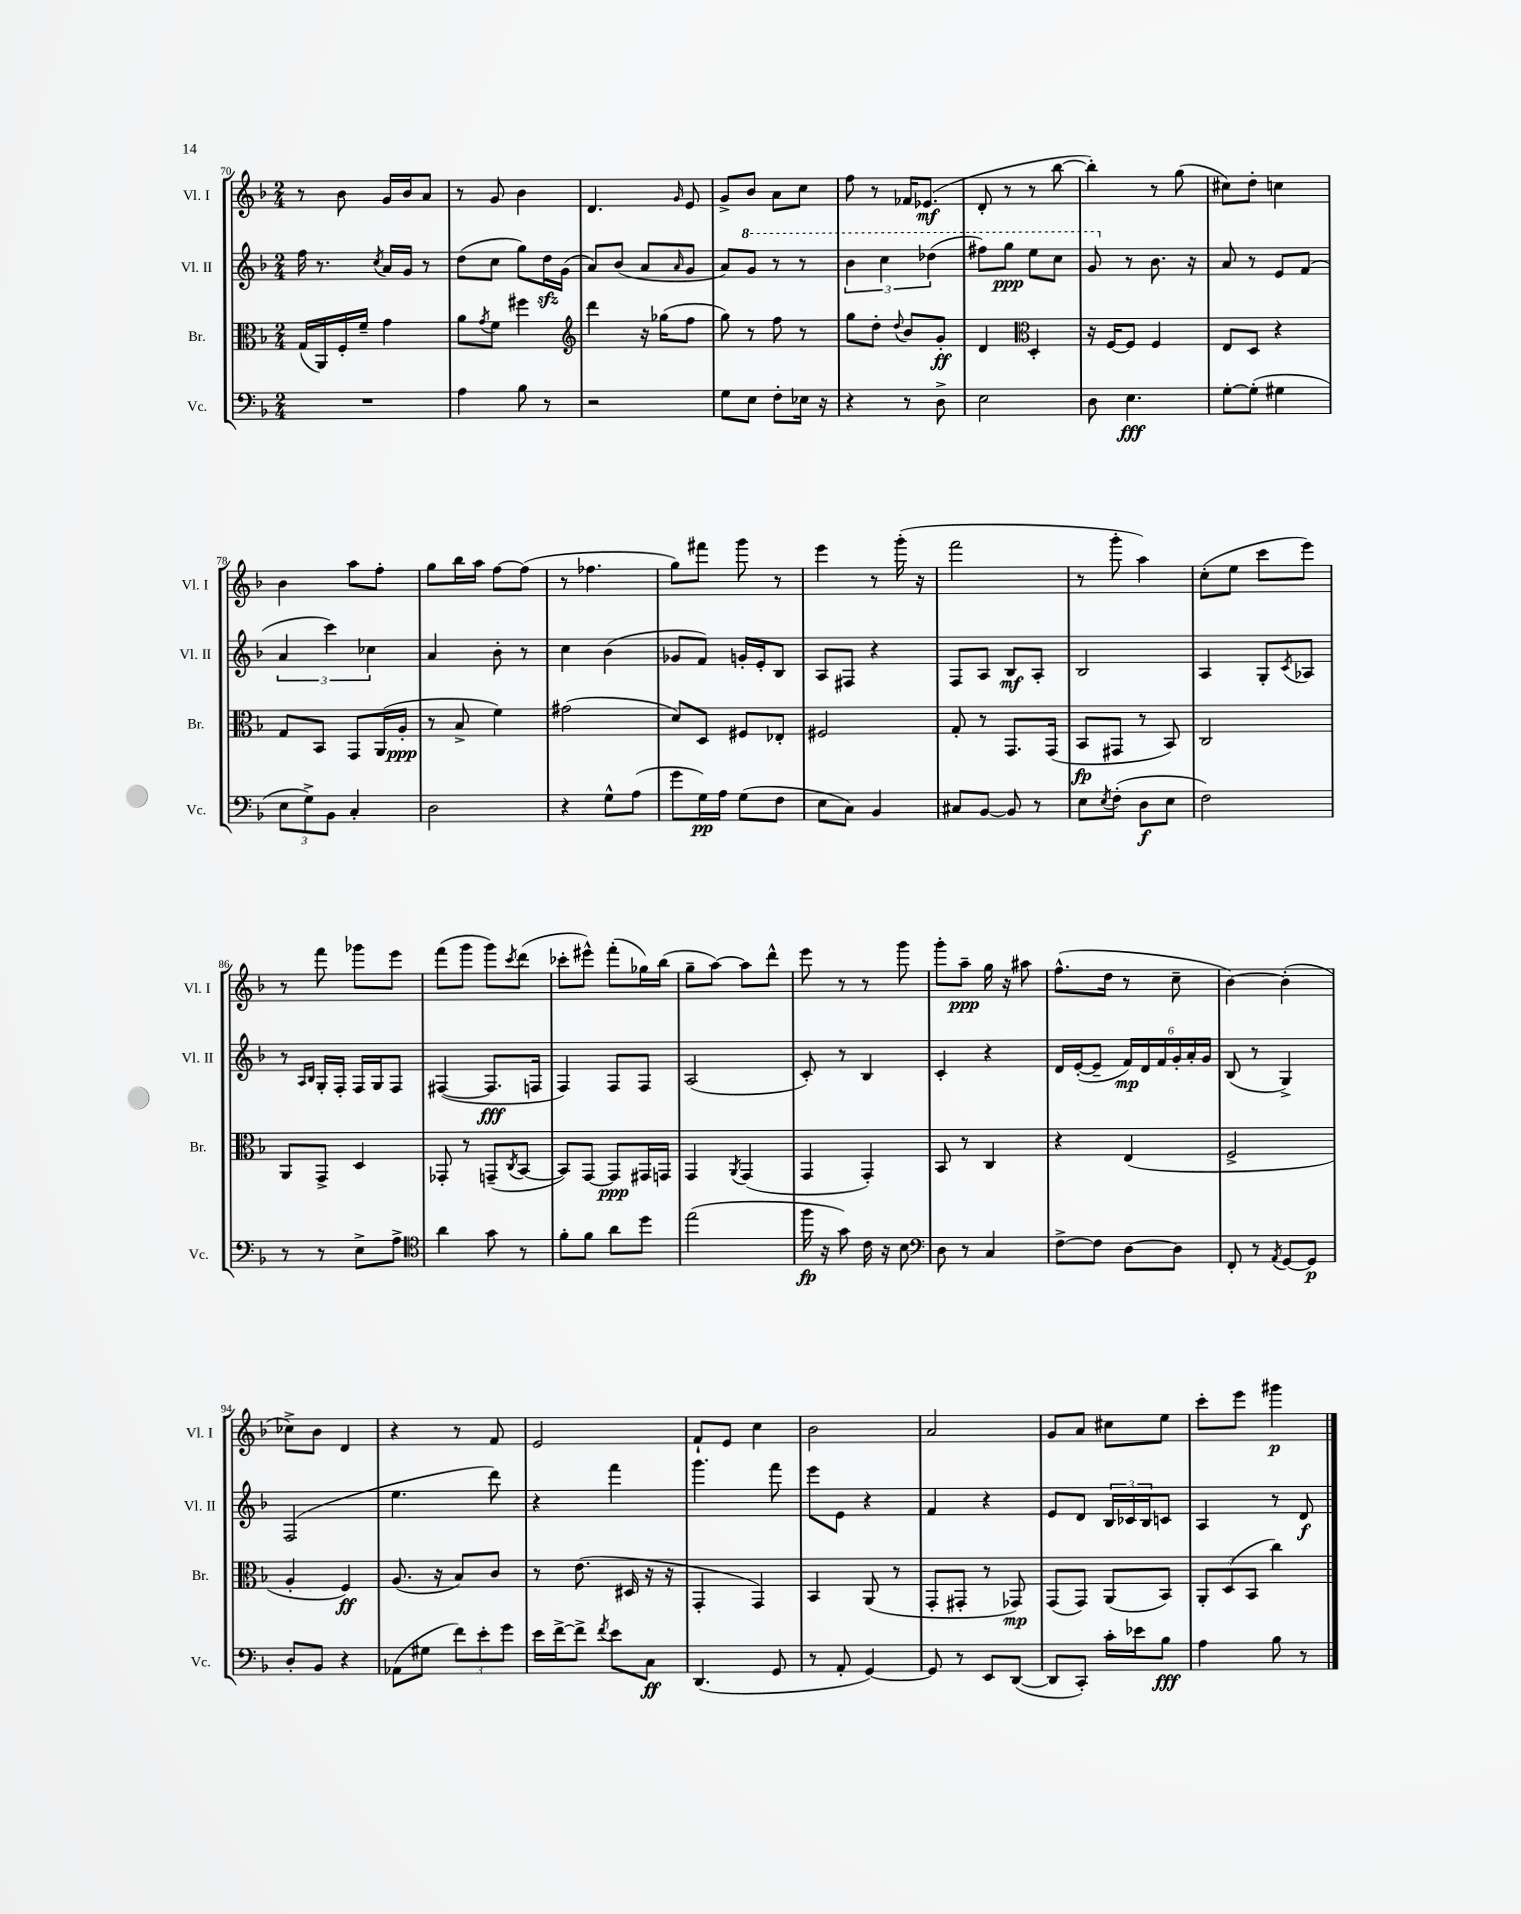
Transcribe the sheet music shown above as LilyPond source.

<<
\new StaffGroup <<
\new Staff = "s0" \with { instrumentName = "Vl. I" shortInstrumentName = "Vl. I" } {
    \clef treble \key f \major \numericTimeSignature \time 2/4
    r8 bes'8 g'16 bes'16 a'8 |
    r8 g'8 bes'4 |
    d'4. \grace { g'16 } e'8 |
    g'8-> bes'8 a'8 c''8 |
    f''8 r8 fes'16 ees'8.\mf( |
    d'8-. r8 r8 bes''8~ |
    bes''4-.) r8 g''8( |
    cis''8) d''8-. c''4 |
    bes'4 a''8 f''8-. |
    g''8 bes''16 a''16 f''8~ f''8( |
    r8 fes''4. |
    g''8) fis'''8 g'''8 r8 |
    e'''4 r8 g'''16-.( r16 |
    f'''2 |
    r8 g'''8-. a''4) |
    c''8-.( e''8 c'''8 e'''8) |
    r8 f'''8 ges'''8 e'''8 |
    f'''8( g'''8 g'''8) \acciaccatura { c'''8 } d'''8( |
    ces'''8-. eis'''8-^) f'''8-.( ges''16) bes''16( |
    g''8-- a''8~) a''8 d'''8-^ |
    e'''8 r8 r8 g'''8 |
    g'''8-. a''8--\ppp g''16 r16 ais''8 |
    f''8.-^( d''16 r8 c''8-- |
    bes'4~) bes'4-.( |
    ces''8->) bes'8 d'4 |
    r4 r8 f'8 |
    e'2 |
    f'8-! e'8 c''4 |
    bes'2 |
    a'2 |
    g'8 a'8 cis''8 e''8 |
    c'''8-. e'''8 gis'''4\p \bar "|." |
}
\new Staff = "s1" \with { instrumentName = "Vl. II" shortInstrumentName = "Vl. II" } {
    \clef treble \key f \major \numericTimeSignature \time 2/4
    f''16 r8. \acciaccatura { c''8 } a'16 g'16 r8 |
    d''8( c''8 g''8) d''16\sfz g'16( |
    a'8) bes'8( a'8 \grace { a'16 } g'8 |
    a'8) \ottava #1 g''8 r8 r8 |
    \tuplet 3/2 { bes''4 c'''4 des'''4( } |
    fis'''8) g'''8\ppp e'''8 c'''8 |
    g''8 \ottava #0 r8 bes'8. r16 |
    a'8 r8 e'8 f'8( |
    \tuplet 3/2 { a'4 c'''4) ces''4 } |
    a'4 bes'8-. r8 |
    c''4 bes'4( |
    ges'8 f'8) g'16-. e'16-. bes8 |
    a8 fis8 r4 |
    f8 a8 bes8\mf a8-. |
    bes2 |
    a4 g8-. \acciaccatura { c'8 } aes8 |
    r8 \grace { a16 bes16 } g16-. f16-. f16 g16 f8 |
    fis4~( fis8.\fff f16 |
    f4) f8 f8 |
    a2( |
    c'8-.) r8 bes4 |
    c'4-. r4 |
    d'16 e'16~-.( e'8-- \tuplet 6/4 { f'16\mp) d'16 f'16 g'16-. a'16-. g'16 } |
    bes8( r8 g4->) |
    f2( |
    e''4. d'''8) |
    r4 f'''4 |
    g'''4. f'''8 |
    e'''8 e'8 r4 |
    f'4 r4 |
    e'8 d'8 \tuplet 3/2 { bes16 ces'16 bes16 } c'8 |
    a4 r8 d'8\f \bar "|." |
}
\new Staff = "s2" \with { instrumentName = "Br." shortInstrumentName = "Br." } {
    \clef alto \key f \major \numericTimeSignature \time 2/4
    g16( a,16) f16-. f'16-- g'4 |
    a'8 \acciaccatura { g'8 } f'8 fis''4 |
    \clef treble d'''4 r16 ges''16( f''8 |
    g''8) r8 f''8 r8 |
    g''8 d''8-. \appoggiatura { d''8 } bes'8 g'8-.\ff |
    d'4 \clef alto d4-. |
    r16 f16~ f8 f4 |
    e8 d8 r4 |
    g8 bes,8 g,8 a,16( a16-.\ppp |
    r8 bes8-> f'4) |
    gis'2( |
    d'8) d8 fis8 ees8-. |
    fis2 |
    g8-. r8 g,8. g,16( |
    bes,8\fp gis,8 r8 bes,8) |
    c2 |
    a,8 g,8-> d4 |
    ges,8-. r8 g,8--( \acciaccatura { c8 } bes,8~ |
    bes,8) g,8~ g,8\ppp gis,16 g,16 |
    g,4 \acciaccatura { a,8 } g,4( |
    g,4 g,4-.) |
    bes,8 r8 c4 |
    r4 e4( |
    f2-> |
    a4-. f4\ff) |
    a8.( r16 bes8) c'8 |
    r8 e'8.( dis16 r16 r16 |
    g,4-. g,4) |
    bes,4 a,8( r8 |
    g,8-. gis,8-. r8 ges,8\mp) |
    g,8( g,8) a,8( bes,8) |
    \tuplet 3/2 { a,8-. d8( bes,8 } c''4) \bar "|." |
}
\new Staff = "s3" \with { instrumentName = "Vc." shortInstrumentName = "Vc." } {
    \clef bass \key f \major \numericTimeSignature \time 2/4
    R2 |
    a4 bes8 r8 |
    r2 |
    g8 e8 f8-. ees16 r16 |
    r4 r8 d8-> |
    e2 |
    d8 e4.\fff |
    g8~-. g8-.( gis4 |
    \tuplet 3/2 { e8 g8->) bes,8 } c4-. |
    d2 |
    r4 g8-^ a8( |
    g'8 g16\pp) a16 g8( f8 |
    e8 c8) bes,4 |
    cis8 bes,8~ bes,8 r8 |
    e8 \acciaccatura { e8 } f8-.( d8\f e8 |
    f2) |
    r8 r8 e8-> a8-> |
    \clef tenor a'4 g'8 r8 |
    f'8-. f'8 a'8 d''8 |
    e''2( |
    f''16\fp r16 g'8) c'16 r16 bes8 |
    \clef bass d8 r8 c4 |
    f8~-> f8 d8~ d8 |
    f,8-. r8 \acciaccatura { a,8 } g,8~ g,8\p |
    d8-. bes,8 r4 |
    aes,8( gis8 \tuplet 3/2 { f'8) e'8-. g'8 } |
    e'16 f'16~-> f'8-> \acciaccatura { f'8 } e'8 c8\ff |
    d,4.( g,8 |
    r8 a,8-. g,4~) |
    g,8 r8 e,8 d,8~( |
    d,8 c,8-.) c'16-. ees'16 bes8\fff |
    a4 bes8 r8 \bar "|." |
}
>>
>>
\layout { \context { \Score currentBarNumber = #70 } }
